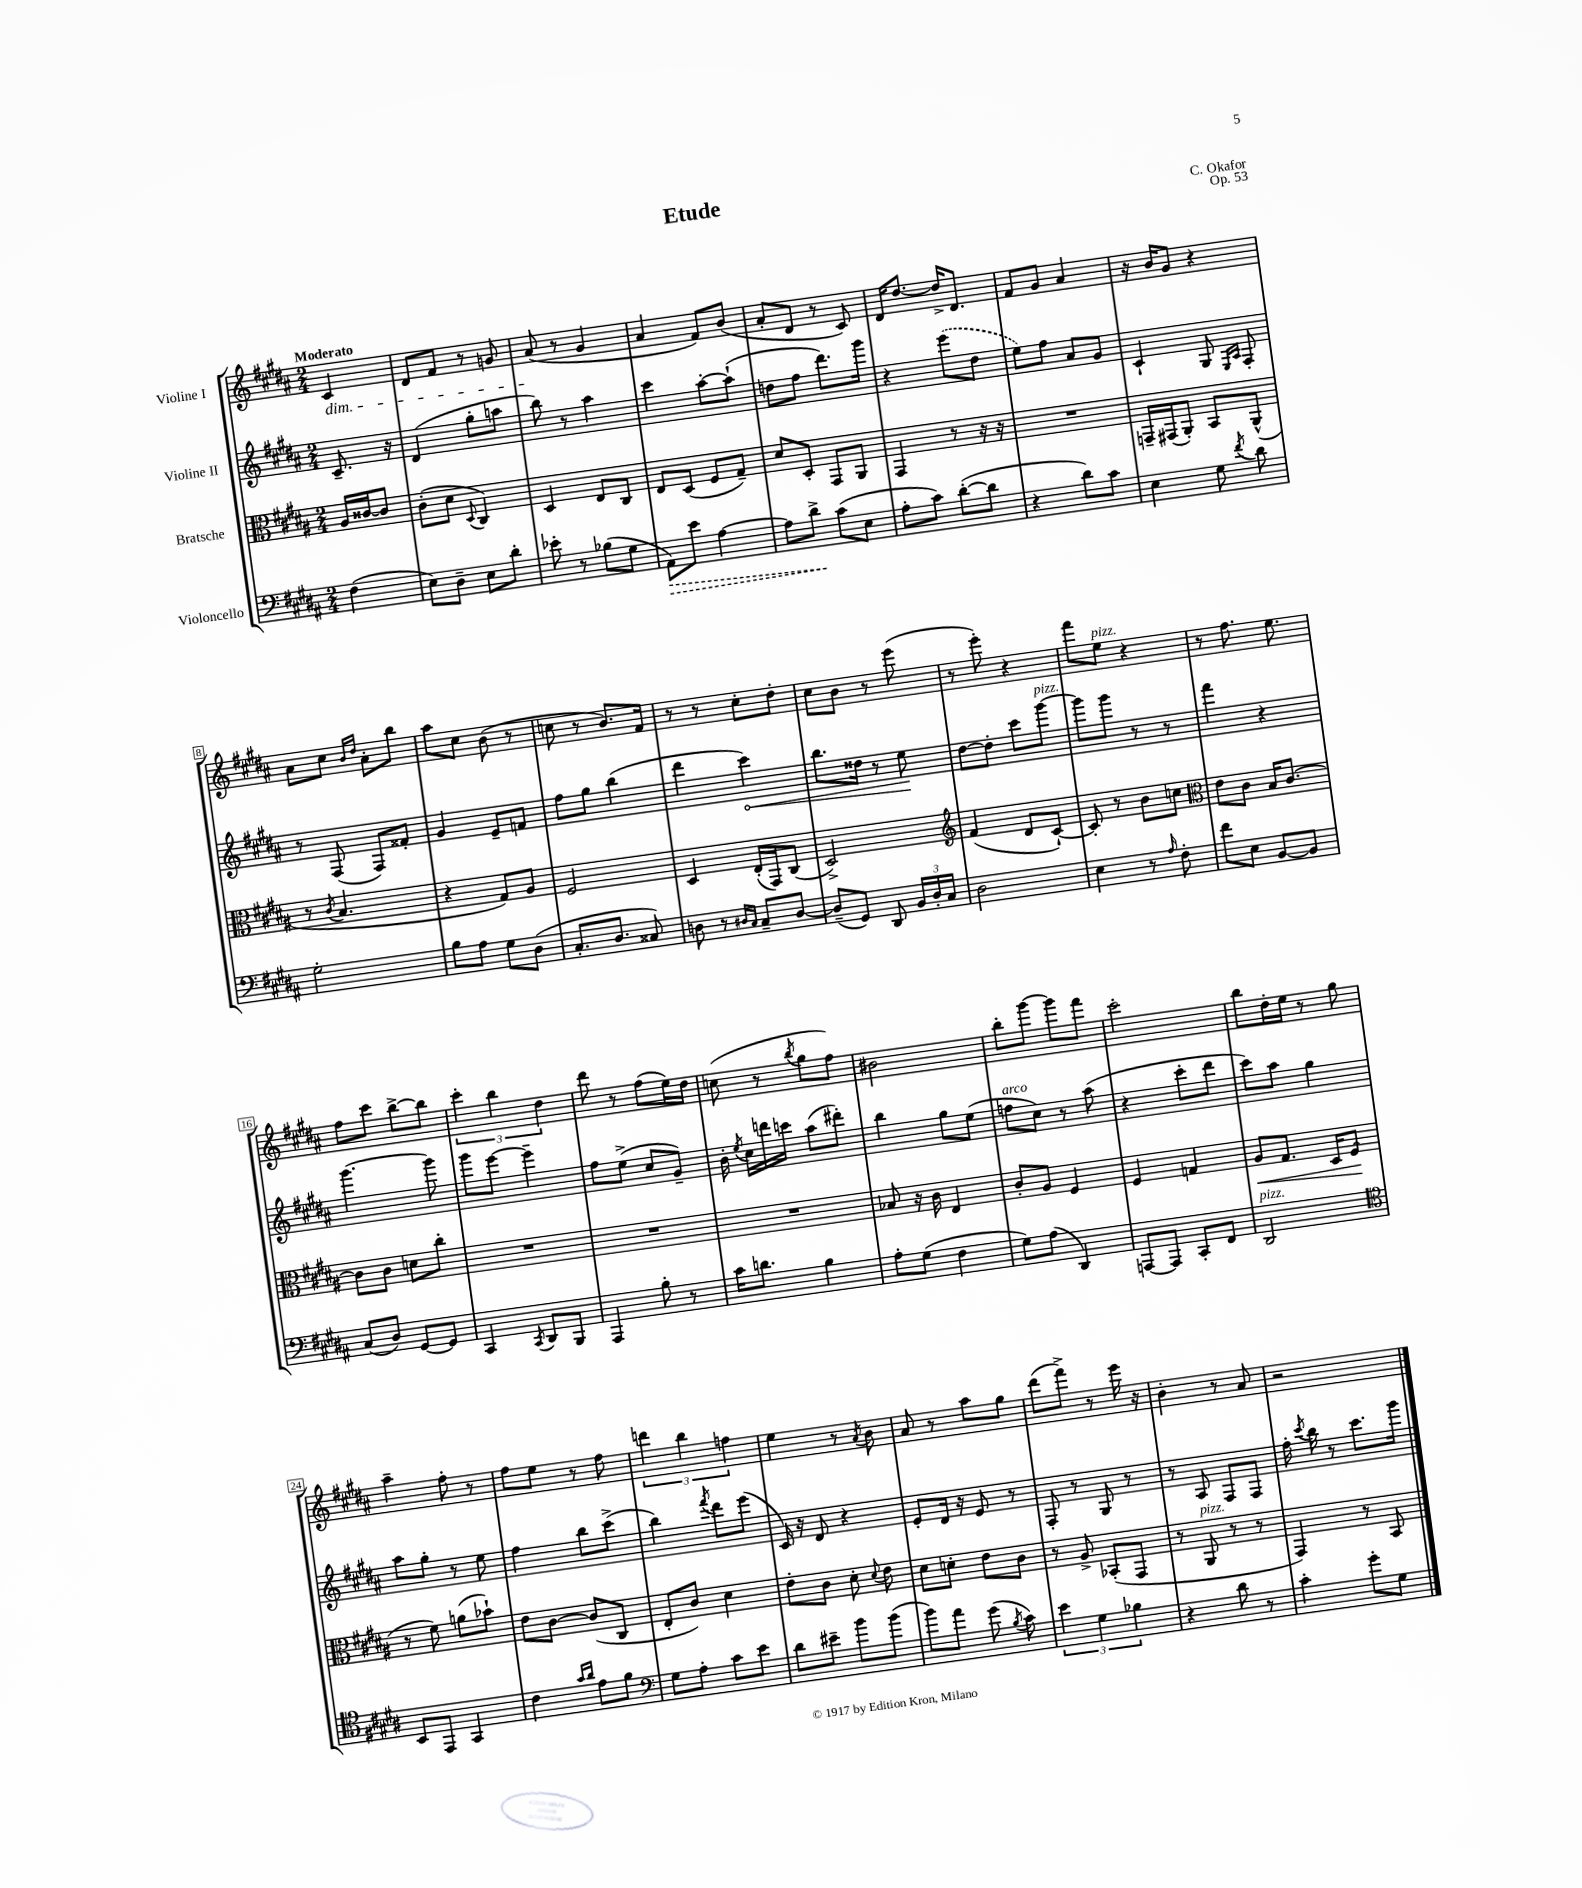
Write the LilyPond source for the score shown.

\header { title = "Etude" composer = "C. Okafor" opus = "Op. 53" }
<<
\new StaffGroup <<
\new Staff = "s0" \with { instrumentName = "Violine I" } {
    \clef treble \key b \major \numericTimeSignature \time 2/4 \partial 4 \tempo "Moderato"
    \autoBeamOff cis'4\dim |
    dis'8[ fis'8] r8 g'8 |
    ais'8\!( r8 gis'4 |
    ais'4 fis'8[) b'8]( |
    ais'8[-. dis'8] r8 cis'8) |
    dis'16[ dis''8.]~ dis''16[-> dis'8.] |
    fis'8[ gis'8] ais'4 |
    r16 b'16[ gis'8] r4 |
    ais'8[ cis''8] \grace { b'16[ dis''16] } ais'8[-. b''8] |
    ais''8[ cis''8] b'8( r8 |
    c''8 r8 b'8.[) fis'16] |
    r8 r8 cis''8[-. dis''8]-. |
    cis''8[ b'8] r8 e'''8( |
    r8 e'''8-.) r4 |
    fis'''8[ e''8]^\markup { \italic "pizz." } r4 |
    r8 fis''8. e''8. |
    fis''8[ cis'''8] b''8[~-> b''8] |
    \tuplet 3/2 { cis'''4-. b''4 dis''4 } |
    dis'''8 r8 fis''8[( e''16) dis''16] |
    c''8( r8 \acciaccatura { b''8 } gis''8[ fis''8]) |
    bis'2 |
    b''8[-. gis'''8]~ gis'''8[ fis'''8] |
    cis'''2-. |
    b''8[ dis''16-. e''16] r8 gis''8 |
    ais''4-- fis''8-. r8 |
    fis''8[ e''8] r8 fis''8 |
    \tuplet 3/2 { d'''4 b''4 f''4 } |
    e''4 r8 \acciaccatura { ais'8 } b'8 |
    ais'8 r8 ais''8[ gis''8] |
    dis'''8[( fis'''8]->) r8 e'''16 r16 |
    b'4-. r8 ais'8 |
    r2 \bar "|." |
}
\new Staff = "s1" \with { instrumentName = "Violine II" } {
    \clef treble \key b \major \numericTimeSignature \time 2/4 \partial 4
    \autoBeamOff cis'8.-- r16 |
    dis'4( gis''8[-. a''8] |
    b''8) r8 ais''4 |
    cis'''4 ais''8[~-. ais''8]-!( |
    d''8[ fis''8] dis'''8.[) gis'''16] |
    r4 \once \slurDashed e'''8[( dis''8] |
    e''8[) fis''8] ais'8[ gis'8] |
    cis'4-! gis8 \grace { e16[ ais16] } fis8-. |
    r8 fis8( fis8[) fisis'8]-. |
    gis'4 e'8[-- f'8] |
    fis''8[ gis''8] b''4( |
    dis'''4 \once \override Hairpin.circled-tip = ##t cis'''4\<) |
    b''8.[ disis''16] r8 e''8\! |
    dis''8[~ dis''8]-. cis'''8[ gis'''8]~^\markup { \italic "pizz." } |
    gis'''8[ gis'''8] r8 r8 |
    fis'''4 r4 |
    gis'''4.~ gis'''8 |
    gis'''8[ e'''8]~ e'''4-- |
    fis''8[ e''8]->( cis''8[ gis'8]--) |
    b'16-. \acciaccatura { e''8 } cis''16[ d'''16 c'''16] ais''8[( dis'''8]-.) |
    b''4 gis''8[ e''8]( |
    f''8[^\markup { \italic "arco" } cis''8]) r8 ais''8( |
    r4 cis'''8[-. dis'''8] |
    cis'''8[) ais''8] gis''4 |
    ais''8[ gis''8]-. r8 e''8 |
    fis''4 b''8[ cis'''8]->( |
    b''4) \acciaccatura { fis'''8 } dis'''8[ e'''8]( |
    cis'16) r16 dis'8 r4 |
    e'8[-. dis'16] r16 e'8 r8 |
    fis8-. r8 gis8 r8 |
    r8 ais8 fis8[ fis8] |
    fis''16-. \acciaccatura { cis'''8 } b''16 r8 cis'''8.[ gis'''16] \bar "|." |
}
\new Staff = "s2" \with { instrumentName = "Bratsche" } {
    \clef alto \key b \major \numericTimeSignature \time 2/4 \partial 4
    \autoBeamOff ais16[ cisis'16~ cisis'8] |
    cis'8[-.( dis'8] \appoggiatura { dis8 } cis4) |
    dis4 e8[ cis8] |
    e8[ dis8]( fis8[ gis8]--) |
    dis'8[ dis8]-. gis,8[ ais,8] |
    gis,4 r8 r16 r16 |
    R2 |
    g,16[-- gis,16( ais,8]-.) b,8[ ais,8]-^( |
    r8 \acciaccatura { cis'8 } b4. |
    r4 gis8[) ais8] |
    fis2 |
    dis4 e16[-.( gis,16) cis8]( |
    dis2->) |
    \clef treble fis'4( dis'8[ cis'8]~-!) |
    cis'8-. r8 b'8[ c''8] |
    \clef alto e'8[ cis'8] b16[ cis'8.]~ |
    cis'8[ cis'8] d'8[ cis''8]-. |
    R2 |
    R2 |
    R2 |
    bes8 r16 cis'16 e4 |
    cis'8[-. ais8] fis4 |
    fis4 g4 |
    ais8[\< gis8.] dis16[ fis8]\!( |
    r8 fis'8) a'8[( bes'8]-!) |
    e'8[ cis'8]~ cis'8[( cis8] |
    e8[-. cis'8]) dis'4 |
    e'8[-. cis'8] dis'8-. \appoggiatura { dis'8 } e'8 |
    dis'8[ d'8]-. e'8[ cis'8] |
    r8 ais8-> bes,8[-.( gis,8] |
    r8 ais,8^\markup { \italic "pizz." } r8 r8 |
    gis,4) r8 b,8 \bar "|." |
}
\new Staff = "s3" \with { instrumentName = "Violoncello" } {
    \clef bass \key b \major \numericTimeSignature \time 2/4 \partial 4
    \autoBeamOff fis4( |
    e8[) dis8]-- e8[ dis'8]-. |
    ees'8-. r8 bes8[( gis8] |
    \once \override Hairpin.style = #'dashed-line ais,8[\>) e'8] ais4~ |
    ais8[ dis'8]->\! cis'8[( e8] |
    ais8[-. cis'8]) dis'8[~-.( dis'8] |
    r4 dis'8[) cis'8] |
    e4 gis8 \acciaccatura { fis'8 } dis'8 |
    gis2-. |
    b8[ ais8] gis8[ dis8]( |
    cis8.[-. dis8.] cisis8) |
    d8 r8 \grace { dis16[ cis16] } cis8[-- dis8]~ |
    dis8[--( gis,8]) dis,8 \tuplet 3/2 { b,16[ dis16-. cis16] } |
    dis2 |
    e4 r8 \grace { ais16 } fis8-. |
    fis'8[ e8] b,8[~ b,8] |
    cis8[( dis8]) gis,8[~ gis,8] |
    cis,4 \acciaccatura { cis,8 } dis,8[ b,,8] |
    ais,,4 b8-. r8 |
    cis'16[ d'8.] b4 |
    ais8[-. gis8]( fis4 |
    gis8[) ais8]( dis,4) |
    a,,8[~ a,,8] cis,8[-. fis,8] |
    dis,2^\markup { \italic "pizz." } |
    \clef tenor b,8[ e,8] gis,4 |
    cis'4 \grace { gis'16[ ais'16] } e'8[ fis'8] |
    \clef bass gis8[ ais8]-. cis'8[ e'8] |
    dis'8[ eis'8]-- b'8[ b'8]( |
    b'8[) ais'8] gis'8( \acciaccatura { b8 } cis'8) |
    \tuplet 3/2 { e'4 gis4 bes4 } |
    r4 dis'8 r8 |
    cis'4-. gis'8[-. gis8] \bar "|." |
}
>>
>>
\layout { \context { \Score \override BarNumber.stencil = #(make-stencil-boxer 0.1 0.3 ly:text-interface::print) } }
